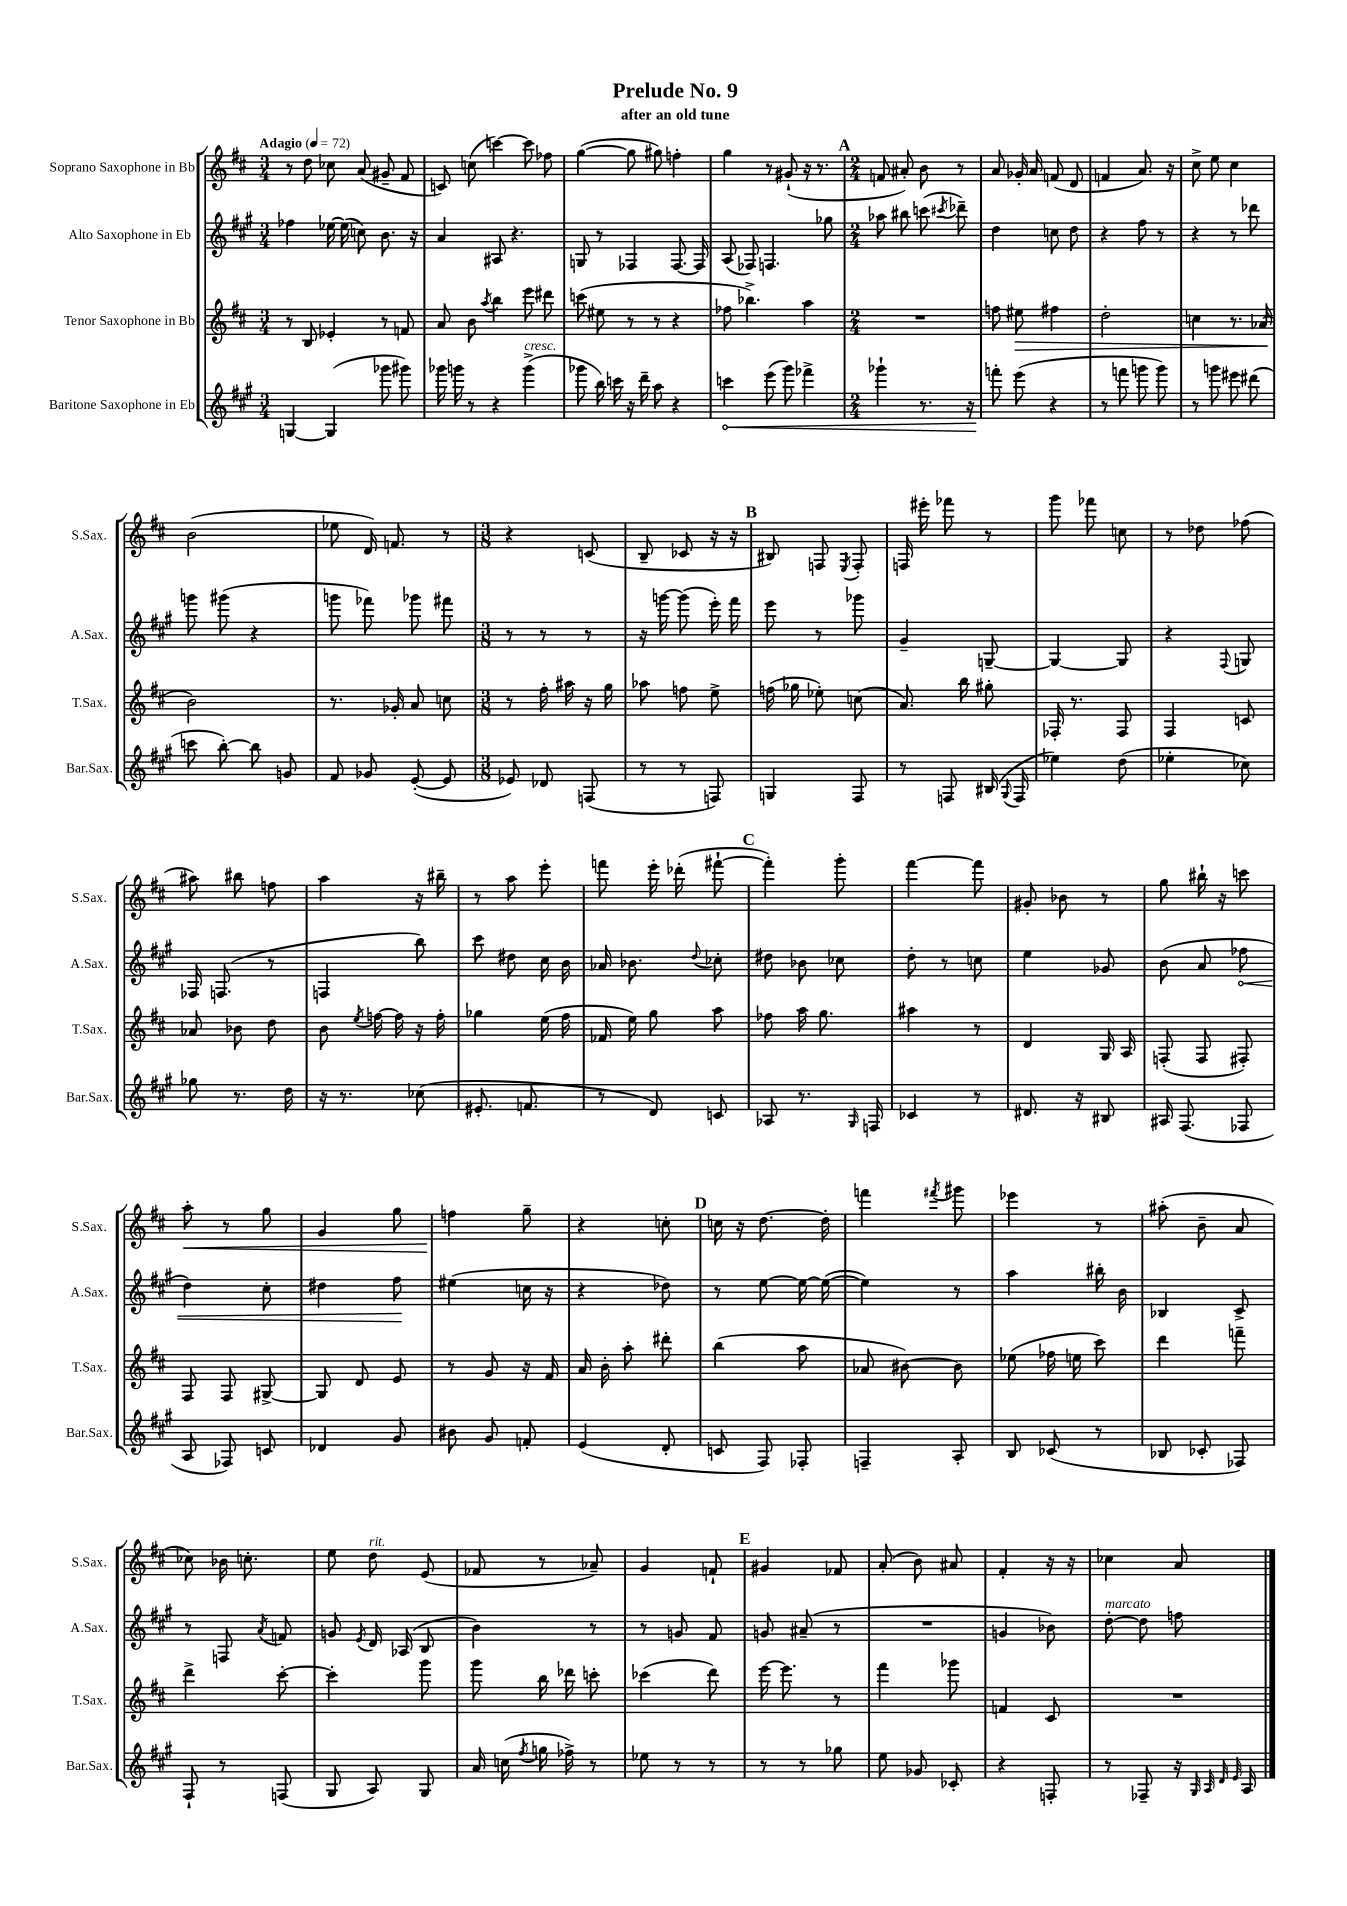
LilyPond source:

\header { title = "Prelude No. 9" subtitle = "after an old tune" }
<<
\new StaffGroup <<
\new Staff = "s0" \with { instrumentName = "Soprano Saxophone in Bb" shortInstrumentName = "S.Sax." } {
    \clef treble \key d \major \numericTimeSignature \time 3/4 \tempo "Adagio" 4 = 72
    \autoBeamOff r8 d''8 ces''8 a'8( gis'8-- fis'8 |
    c'8) c''8( c'''4~) c'''8 fes''8 |
    g''4~( g''8 gis''8) f''4-. |
    g''4 r8 gis'8-!( r16 r8. |
    \mark \markup { \bold "A" } \numericTimeSignature \time 2/4 f'8 ais'8-.) b'8 r8 |
    a'8 ges'16-. a'16 f'8( d'8 |
    f'4 a'8.) r16 |
    cis''8-> e''8 cis''4 |
    b'2( |
    ees''8 d'16) f'8. r8 |
    \numericTimeSignature \time 3/8 r4 c'8( |
    b8-- ces'8 r16 r16 |
    \mark \markup { \bold "B" } bis8) f8 \acciaccatura { e8 } f8-. |
    f16 eis'''16-. fes'''8 r8 |
    g'''8 fes'''8 c''8 |
    r8 des''8 fes''8( |
    ais''8) bis''8 f''8 |
    a''4 r16 bis''16-- |
    r8 a''8 e'''8-. |
    f'''8 e'''16-. des'''16-.( fis'''8~-! |
    \mark \markup { \bold "C" } fis'''4-.) g'''8-. |
    fis'''4~ fis'''8 |
    gis'8-. bes'8 r8 |
    g''8 bis''16-! r16 c'''8 |
    a''8-.\< r8 g''8 |
    g'4 g''8 |
    f''4\! g''8-- |
    r4 c''8-. |
    \mark \markup { \bold "D" } c''16 r16 d''8.~ d''16-. |
    f'''4 \acciaccatura { fis'''8 } gis'''8 |
    ees'''4 r8 |
    ais''8-.( b'8-- a'8 |
    ces''8) bes'16 c''8.-. |
    e''8 d''8^\markup { \italic "rit." } e'8( |
    fes'8 r8 aes'8--) |
    g'4 f'8-! |
    \mark \markup { \bold "E" } gis'4 fes'8 |
    a'8-.( b'8) ais'8 |
    fis'4-. r16 r16 |
    ces''4 a'8 \bar "|." |
}
\new Staff = "s1" \with { instrumentName = "Alto Saxophone in Eb" shortInstrumentName = "A.Sax." } {
    \clef treble \key a \major \numericTimeSignature \time 3/4
    \autoBeamOff fes''4 ees''16~ ees''16( c''8) b'8. r16 |
    a'4 ais8 r4. |
    g8 r8 fes4 fes8.~ fes16 |
    a8( fes8) f4. ges''8 |
    \mark \markup { \bold "A" } \numericTimeSignature \time 2/4 aes''8 bis''8 c'''8( \acciaccatura { cis'''8 } des'''8--) |
    d''4 c''8 d''8 |
    r4 fis''8 r8 |
    r4 r8 des'''8 |
    g'''8 gis'''8( r4 |
    g'''8 fes'''8) ges'''8 fis'''8 |
    \numericTimeSignature \time 3/8 r8 r8 r8 |
    r16 g'''16~ g'''8( e'''16-.) fis'''16 |
    \mark \markup { \bold "B" } e'''8 r8 ges'''8 |
    gis'4-- g8~-- |
    g4~ g8 |
    r4 \appoggiatura { fis8 } g8 |
    fes16 f8.( r8 |
    f4 b''8) |
    cis'''8 dis''8 cis''16 b'16 |
    aes'16 bes'8. \appoggiatura { d''8 } ces''8-. |
    \mark \markup { \bold "C" } dis''8 bes'8 ces''8 |
    d''8-. r8 c''8 |
    e''4 ges'8 |
    b'8( a'8 \once \override Hairpin.circled-tip = ##t fes''8\< |
    d''4) cis''8-. |
    dis''4 fis''8\! |
    eis''4( c''16 r16 |
    r4 des''8) |
    \mark \markup { \bold "D" } r8 e''8~ e''16~ e''16~( |
    e''4) r8 |
    a''4 bis''16-. b'16 |
    bes4 cis'8-> |
    r8 f8 \acciaccatura { a'8 } f'8 |
    g'8 \acciaccatura { e'8 } d'16 aes16( b8 |
    b'4) r8 |
    r8 g'8 fis'8 |
    \mark \markup { \bold "E" } g'8 ais'8--( r8 |
    R4. |
    g'4 bes'8) |
    d''8~-.^\markup { \italic "marcato" } d''8 f''8 \bar "|." |
}
\new Staff = "s2" \with { instrumentName = "Tenor Saxophone in Bb" shortInstrumentName = "T.Sax." } {
    \clef treble \key d \major \numericTimeSignature \time 3/4
    \autoBeamOff r8 b8 ees'4-. r8 f'8 |
    a'8 b'8 \acciaccatura { a''8 } b''4 e'''8 dis'''8 |
    c'''8( eis''8 r8 r8 r4 |
    fes''8 bes''4.->) a''4 |
    \mark \markup { \bold "A" } \numericTimeSignature \time 2/4 R2 |
    f''8 eis''8\> fis''4 |
    d''2-. |
    c''4 r8. aes'16\!( |
    b'2) |
    r8. ges'16-. a'8 c''8 |
    \numericTimeSignature \time 3/8 r8 fis''16-. ais''16 r16 g''16 |
    aes''8 f''8 e''8-> |
    \mark \markup { \bold "B" } f''16( ges''16 ees''8-.) c''8( |
    a'8.) b''16 gis''8-. |
    fes16-. r8. fes8 |
    fis4 c'8 |
    aes'8 bes'8 d''8 |
    b'8 \acciaccatura { e''8 } f''16~ f''16 r16 f''16-. |
    ges''4 e''16( fis''16 |
    fes'16 e''16) g''8 a''8 |
    \mark \markup { \bold "C" } fes''8 a''16 g''8. |
    ais''4 r8 |
    d'4 g16 a16 |
    f8-.( f8 fis8-.) |
    fis8 fis8 gis8~-> |
    gis8 d'8 e'8 |
    r8 g'8 r16 fis'16 |
    a'16 b'16-. a''8-. dis'''8-. |
    \mark \markup { \bold "D" } b''4( a''8 |
    aes'8 bis'8~) bis'8 |
    ees''8( fes''16 e''16 cis'''8) |
    d'''4 f'''8-- |
    d'''4-> cis'''8~-. |
    cis'''4-. g'''8 |
    g'''8 b''16 des'''16 c'''8-. |
    ces'''4( d'''8) |
    \mark \markup { \bold "E" } e'''16~ e'''8. r8 |
    fis'''4 ges'''8 |
    f'4 cis'8 |
    R4. \bar "|." |
}
\new Staff = "s3" \with { instrumentName = "Baritone Saxophone in Eb" shortInstrumentName = "Bar.Sax." } {
    \clef treble \key a \major \numericTimeSignature \time 3/4
    \autoBeamOff g4~ g4( ges'''8 gis'''8) |
    ges'''16 g'''16 r8 r4 g'''4->^\markup { \italic "cresc." }( |
    ges'''8 b''16) c'''16 r16 d'''16-- a''8 r4 |
    \once \override Hairpin.circled-tip = ##t c'''4\< e'''8( gis'''8) fes'''4-> |
    \mark \markup { \bold "A" } \numericTimeSignature \time 2/4 ges'''4-! r8. r16 |
    f'''8-.\! e'''8( r4 |
    r8 f'''8 g'''8 g'''8) |
    r8 g'''8 eis'''8 dis'''8( |
    c'''8 b''8~-.) b''8 g'8 |
    fis'8 ges'8 e'8~-.( e'8 |
    \numericTimeSignature \time 3/8 ees'8) des'8 f8( |
    r8 r8 f8) |
    \mark \markup { \bold "B" } g4 fis8 |
    r8 f8 bis16( \appoggiatura { gis8 } f16 |
    ees''4) d''8( |
    ees''4-. ces''8) |
    ges''8 r8. d''16 |
    r16 r8. ces''8( |
    eis'8.-. f'8. |
    r8 d'8) c'8 |
    \mark \markup { \bold "C" } aes8 r8. \grace { gis16 } f16 |
    ces'4 r8 |
    dis'8. r16 bis8 |
    ais16 fis8.( fes8 |
    a8 fes8) c'8 |
    des'4 gis'8 |
    bis'8 gis'8 f'8-. |
    e'4( d'8-. |
    \mark \markup { \bold "D" } c'8 fis8) fes8-. |
    f4-- a8-. |
    b8 ces'8( r8 |
    bes8 ces'8-. fes8) |
    fis8-! r8 f8( |
    gis8 a8) gis8 |
    a'16 c''16( \acciaccatura { fis''8 } g''16 fes''16->) r8 |
    ees''8 r8 r8 |
    \mark \markup { \bold "E" } r8 r8 ges''8 |
    e''8 ges'8 ces'8-. |
    r4 f8-. |
    r8 fes8-- r16 \grace { gis32 a32 d'32 e'32 } a16 \bar "|." |
}
>>
>>
\layout { \context { \Score \remove "Bar_number_engraver" } }
